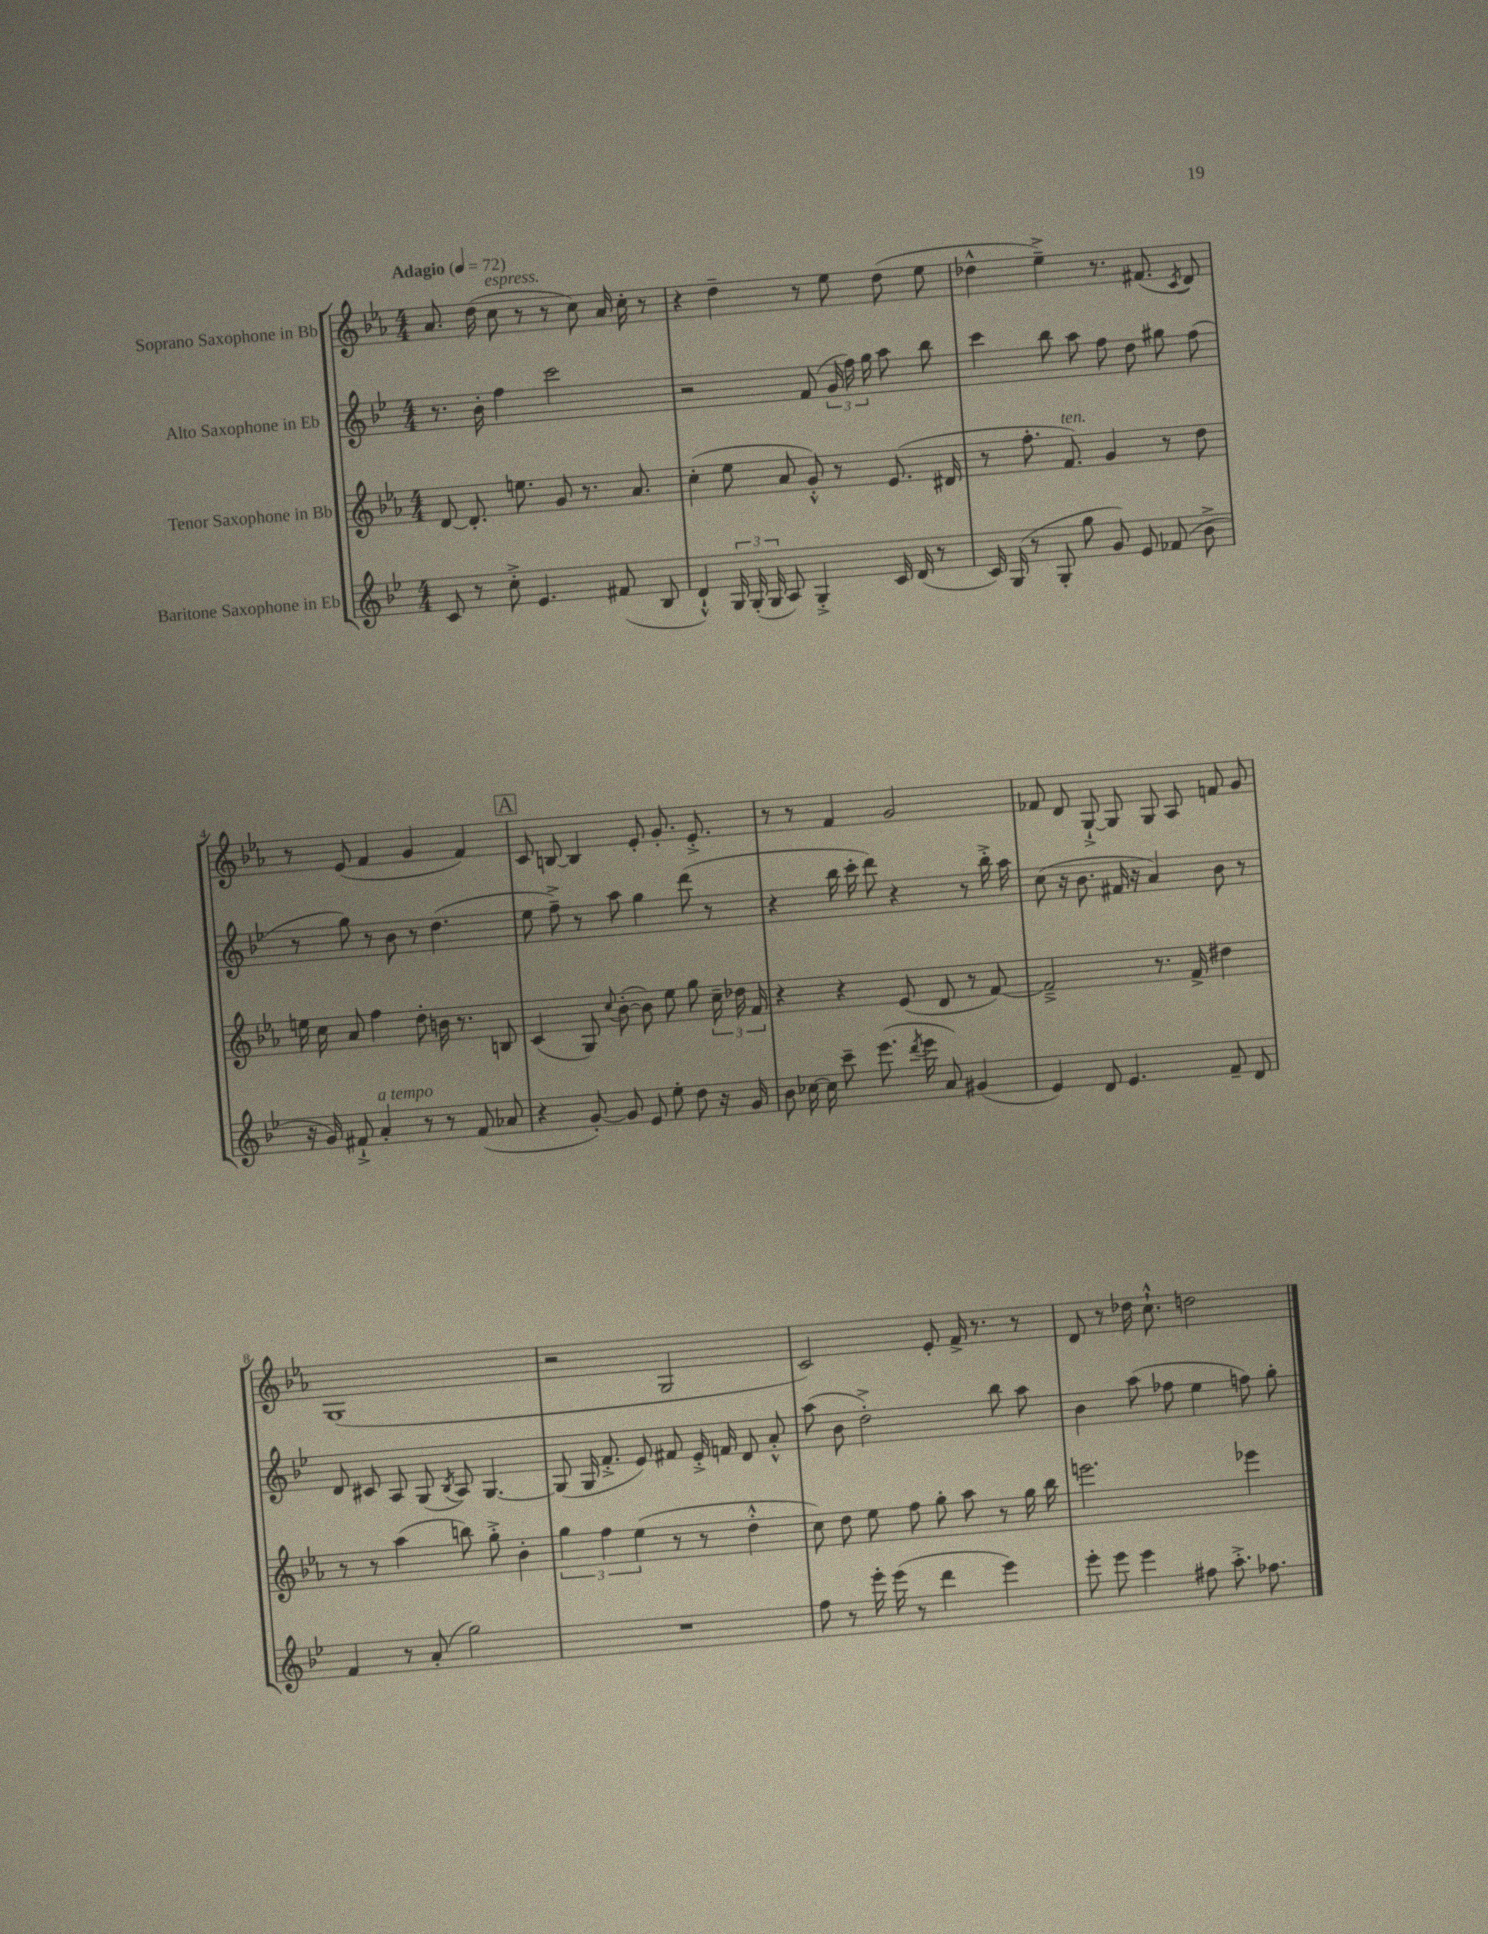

**kern	**kern	**kern	**kern
*part4	*part3	*part2	*part1
*staff4	*staff3	*staff2	*staff1
*I"Baritone Saxophone in Eb	*I"Tenor Saxophone in Bb	*I"Alto Saxophone in Eb	*I"Soprano Saxophone in Bb
*clefG2	*clefG2	*clefG2	*clefG2
*k[b-e-]	*k[b-e-a-]	*k[b-e-]	*k[b-e-a-]
*M4/4	*M4/4	*M4/4	*M4/4
*MM72	*MM72	*MM72	*MM72
=1	=1	=1	=1
!	!	!	!LO:TX:a:B:t=Adagio
8c/	[8d/	8.r	8.a-/
8r	8.d'/]	.	.
.	.	16b-'\	(16dd\
!	!	!	!LO:TX:a:i:t=espress.
8cc'^\	.	4ff\	8cc\
.	8.een\	.	.
4.e-/	.	.	8r
.	8g/	2ccc\	8r
.	8.r	.	8cc\)
(8f#X/	.	.	16a-/
.	8.a-/	.	16cc'\
8B-/	.	.	8r
=2	=2	=2	=2
4d`^^/)	(4cc'\	2r	4r
24G/	8ee-\	.	4dd~\
(24G'/	.	.	.
24G/	.	.	.
8A/)	8a-/	.	.
4G'^/	8g'^^/)	(8f/	8r
.	8r	24g/	8ee-\
.	.	24ff\)	.
.	.	24gg\	.
16c/	(8.e-/	8aa\	(8dd\
(16d/	.	.	.
8r	.	8bb-\	8ee-\
.	16d#X/	.	.
=3	=3	=3	=3
16c/)	8r	4ccc\	4dd-X^^\
(16G/	.	.	.
8r	8.ff'\	.	.
8G'/	.	8bb-\	4ee-~^\)
!	!LO:TX:a:i:t=ten.	!	!
.	8.f/)	.	.
8gg\	.	8aa\	.
8g/)	4g/	8ff\	8.r
8e-/	.	8dd\	.
.	.	.	(8.f#X/
(8f-X/	8r	8gg#X\	.
.	.	.	8qc/
8b-^\	8dd\	(8ff\	8d/)
!!LO:LB:g=z
=4	=4	=4	=4
16r	16een\	8r	8r
16g/)	16cc\	.	.
8f#X`^/	8a-/	8gg\)	(8e-/
!LO:TX:a:i:t=a tempo	!	!	!
4a'/	4ff\	8r	4f/
.	.	8b-\	.
8r	8dd'\	8r	4g/
8r	16bn\	(4.dd\	.
.	8.r	.	.
(8f#/	.	.	4f/)
8a-X/	8Bn/	.	.
!!LO:REH:place=s1:t=A
=5	=5	=5	=5
4r	(4c/	8ee-\	8c/
.	.	8ff~^\)	[8Bn/
[8g'/)	8G/)	8r	4B/]
.	8qqcc/	.	.
8g/]	([8b-'\	8aa\	.
8e-/	8b-\])	4gg\	8e-'/
8ee-'\	8ee-\	.	8.g'/
8dd\	8gg\	(8ddd\	.
.	.	.	8.e-'^/
16r	24cc~\	8r	.
.	24dd-X\	.	.
16g/	.	.	.
.	24f/	.	.
=6	=6	=6	=6
8b-\	4r	4r	8r
[16cc-X\	.	.	8r
16cc-\]	.	.	.
8ccc~\	4r	16bb-\	4f/
.	.	16ccc'\	.
(8.eee-\	.	8ddd\)	.
.	(8e-/	4r	2g/
8qddd/	.	.	.
16eee-\	.	.	.
8a/)	8d/	.	.
(4g#X/	8r	8r	.
.	[8f/)	16bb-'^\	.
.	.	16aa\	.
=7	=7	=7	=7
4e-/)	2f~^/]	(8cc\	8f-X/
.	.	16r	8d/
.	.	8.b-\	.
8d/	.	.	[8G`^/
4.e-/	.	16f#X/	8G/]
.	.	16r	.
.	8.r	4a/)	8G/
.	.	.	8A-/
.	16f^/	.	.
8f~/	4dd#X\	8b-\	8fn/
8d/	.	8r	8g/
!!LO:LB:g=z
=8	=8	=8	=8
4f/	8r	8d/	(1G
.	8r	8c#X/	.
8r	(4aa-\	8A/	.
(8a'/	.	(8G/	.
.	.	8qB-/	.
2gg\)	8bbn\)	8A/)	.
.	8gg'^\	[4.G/	.
.	4b-'\	.	.
=9	=9	=9	=9
1r	6gg\	(8G/]	2r
.	.	16G/	.
.	6ff\	.	.
.	.	8.f'^/	.
.	(6ee-\	.	.
.	.	8e-/)	.
.	8r	8f#X/	2G/
.	8r	16e-'^/	.
.	.	16fn/	.
.	4dd'^^\	8d/	.
.	.	8a'^^/	.
=10	=10	=10	=10
8ff\	8cc\)	(8aa\	2c/)
8r	8dd\	8b-\	.
16eee-'\	8ee-\	2dd'^\)	.
(16eee-\	.	.	.
8r	8ff\	.	.
4ddd\	8gg'\	.	8e-'/
.	8aa-\	.	16f^/
.	.	.	8.r
4eee-\)	8r	8bb-\	.
.	16gg\	8aa\	8r
.	16bb-\	.	.
=11	=11	=11	=11
8eee-'\	2.eeen\	4b-\	8d/
8eee-\	.	.	8r
4eee-\	.	(8aa\	16dd-X\
.	.	.	8.cc`^^\
.	.	8ff-X\	.
8ff#X\	.	4ee-\	2ddn\
8.aa'^\	.	.	.
.	4eee-X\	8ffn\)	.
8.ff-X\	.	.	.
.	.	8gg'\	.
==	==	==	==
*-	*-	*-	*-
